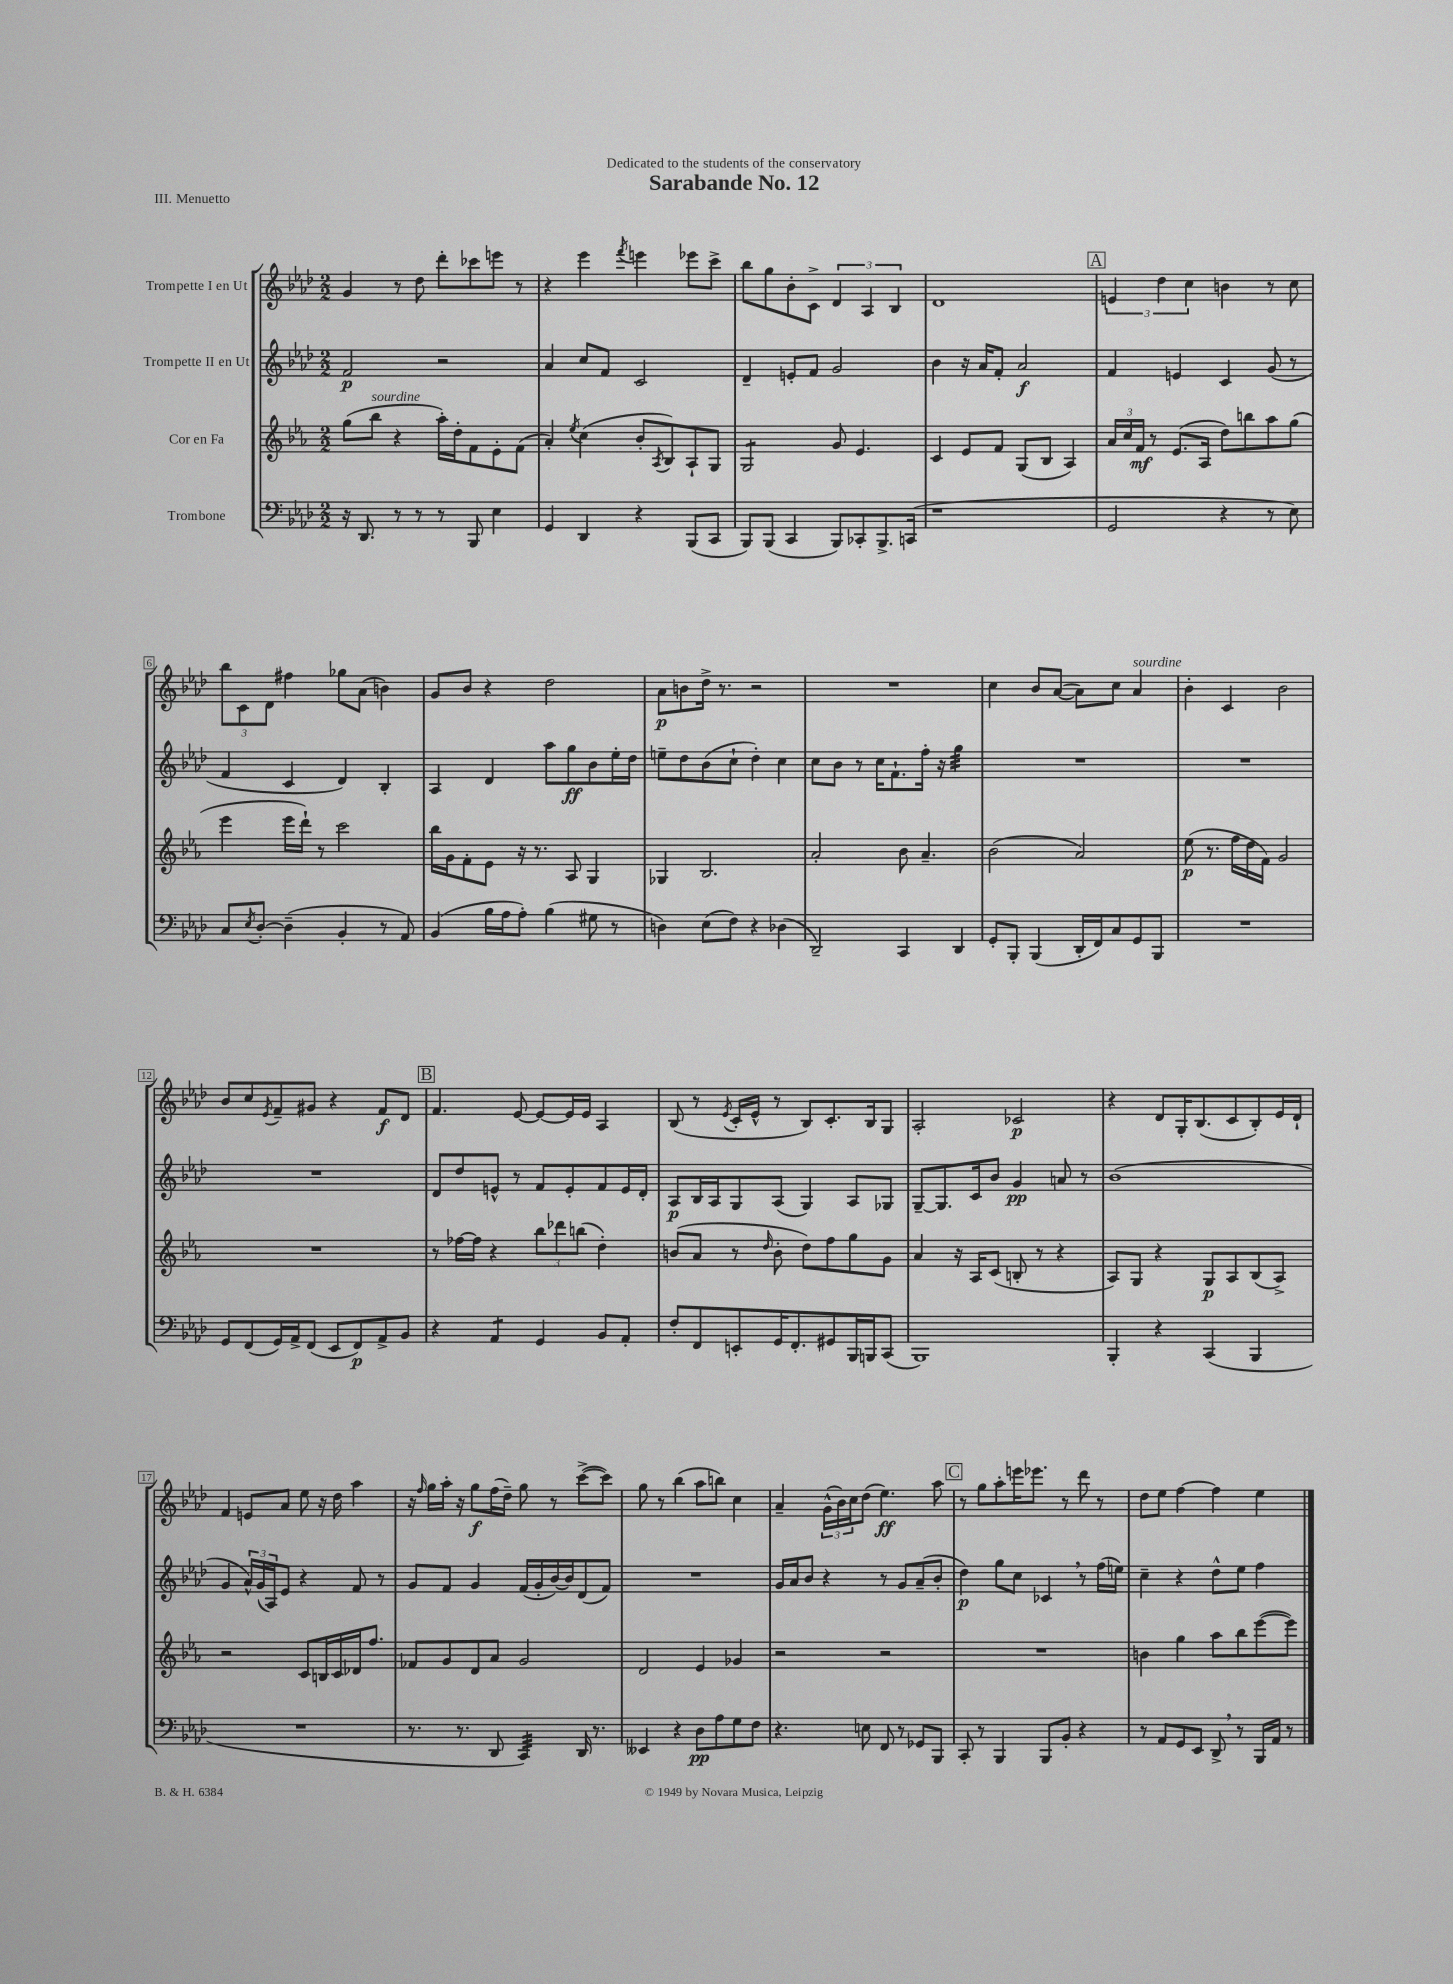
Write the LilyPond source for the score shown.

\header { title = "Sarabande No. 12" dedication = "Dedicated to the students of the conservatory" piece = "III. Menuetto" }
<<
\new StaffGroup <<
\new Staff = "s0" \with { instrumentName = "Trompette I en Ut" } {
    \clef treble \key aes \major \numericTimeSignature \time 2/2
    g'4 r8 des''8 des'''8-. ces'''8 e'''8 r8 |
    r4 ees'''4 \acciaccatura { f'''8 } e'''4 ees'''8 c'''8-> |
    bes''8 g''8 bes'8-. c'8-> \tuplet 3/2 { des'4 aes4 bes4 } |
    des'1 |
    \mark \markup { \box "A" } \tuplet 3/2 { e'4 des''4 c''4 } b'4 r8 c''8 |
    \tuplet 3/2 { bes''8 c'8 des'8 } fis''4 ges''8 aes'8( b'4) |
    g'8 bes'8 r4 des''2 |
    aes'8\p b'8 des''16-> r8. r2 |
    R1 |
    c''4 bes'8 aes'8~( aes'8) c''8 aes'4^\markup { \italic "sourdine" } |
    bes'4-. c'4 bes'2 |
    bes'8 c''8 \acciaccatura { ees'8 } f'8-- gis'8 r4 f'8\f des'8 |
    \mark \markup { \box "B" } f'4. ees'8~ ees'8~ ees'16 ees'16 aes4 |
    bes8( r8 \acciaccatura { ees'8 } c'16-. ees'16-^ r8 bes8) c'8.-. bes16 g8 |
    aes2-. ces'2\p |
    r4 des'8 g16-. bes8.( c'8 bes8-.) ees'16 des'16-! |
    f'4 e'8 aes'8 ees''8 r16 des''16 aes''4 |
    r16 \grace { f''16 } g''16 aes''16-. r16 g''8\f f''16( des''16--) g''8 r8 c'''8~->( c'''8) |
    g''8 r8 bes''4( aes''8 b''8) c''4 |
    aes'4-- \tuplet 3/2 { g'16-^( bes'16) c''16 } des''8( ees''4.\ff) aes''8 |
    \mark \markup { \box "C" } r8 g''8 aes''8-. e'''16 ees'''8. r8 des'''8 r8 |
    des''8 ees''8 f''4~ f''4 ees''4 \bar "|." |
}
\new Staff = "s1" \with { instrumentName = "Trompette II en Ut" } {
    \clef treble \key aes \major \numericTimeSignature \time 2/2
    f'2\p r2 |
    aes'4 c''8 f'8 c'2 |
    des'4-- e'8-. f'8 g'2 |
    bes'4 r16 aes'16 f'8-. aes'2\f |
    \mark \markup { \box "A" } f'4 e'4 c'4 g'8( r8 |
    f'4 c'4 des'4) bes4-. |
    aes4 des'4 aes''8 g''8\ff bes'8 ees''16-. des''16 |
    e''8-- des''8 bes'8( c''8-! des''4-.) c''4 |
    c''8 bes'8 r8 c''16 f'8.-! f''16-. r16 g''4:32 |
    R1 |
    R1 |
    R1 |
    \mark \markup { \box "B" } des'8 des''8 e'8-^ r8 f'8 e'8-. f'8 e'16 des'16-. |
    aes8\p bes16 aes16 g8 aes8( g4) aes8 ges8 |
    g8~-- g8. c'16 bes'8 g'4\pp a'8 r8 |
    bes'1( |
    g'4 \tuplet 3/2 { aes'16-^) g'16( aes16) } ees'8 r4 f'8 r8 |
    g'8 f'8 g'4 f'16( g'16-. bes'16~) bes'16 des'8( f'8) |
    R1 |
    g'16 aes'16 bes'8 r4 r8 g'8 aes'8--( bes'8-. |
    \mark \markup { \box "C" } des''4\p) g''8 c''8 ces'4 \breathe r8 f''16( e''16) |
    c''4-- r4 des''8-^ ees''8 f''4 \bar "|." |
}
\new Staff = "s2" \with { instrumentName = "Cor en Fa" } {
    \clef treble \key ees \major \numericTimeSignature \time 2/2
    g''8( bes''8^\markup { \italic "sourdine" } r4 aes''16-.) d''16-. f'8 ees'8-. f'8( |
    aes'4-.) \acciaccatura { ees''8 } c''4( bes'8-. \acciaccatura { aes8 } bes8) aes8-! g8 |
    g2:8 g'8 ees'4. |
    c'4 ees'8 f'8 g8( bes8 aes4) |
    \mark \markup { \box "A" } \tuplet 3/2 { aes'16 c''16 f'16\mf } r8 ees'8.( aes16 d''8) b''8 aes''8 g''8( |
    ees'''4 ees'''16 d'''16-!) r8 c'''2 |
    bes''16 g'16 f'8-. ees'8 r16 r8. aes8 g4 |
    ges4 bes2. |
    aes'2-. bes'8 aes'4.-- |
    bes'2( aes'2) |
    ees''8\p( r8. f''16 d''16 f'16) g'2 |
    R1 |
    \mark \markup { \box "B" } r8 fes''16~ fes''16 r4 \tuplet 3/2 { bes''8 des'''8 b''8( } d''4-.) |
    b'8( aes'8 r8 \grace { d''16 } b'8-. d''8) f''8 g''8 g'8 |
    aes'4 r16 aes16 c'8( b8-. r8 r4 |
    aes8) g8 r4 g8\p aes8 bes8( aes8->) |
    r2 c'8 b16 c'16 des'16 f''8. |
    fes'8 g'8 d'8 aes'8 g'2 |
    d'2 ees'4 ges'4 |
    r2 r2 |
    \mark \markup { \box "C" } R1 |
    b'4 g''4 aes''8 bes''8 ees'''8~( ees'''8) \bar "|." |
}
\new Staff = "s3" \with { instrumentName = "Trombone" } {
    \clef bass \key aes \major \numericTimeSignature \time 2/2
    r16 des,8. r8 r8 r8 bes,,8 ees4 |
    g,4 des,4 r4 bes,,8( c,8 |
    bes,,8) bes,,8( c,4 bes,,8) ces,8-. bes,,8.-> c,16( |
    r1 |
    \mark \markup { \box "A" } g,2 r4 r8 ees8) |
    c8 \acciaccatura { ees8 } des8~-. des4--( bes,4-. r8 aes,8) |
    bes,4( bes16 aes16 aes8-.) bes4( gis8 r8 |
    d4) ees8( f8) r4 des4( |
    des,2--) c,4 des,4 |
    g,8-. bes,,8-. bes,,4( des,16-. f,16) c8 g,8 bes,,8 |
    R1 |
    g,8 f,8( g,16) aes,16-> f,8( ees,8 f,8\p) aes,8-> bes,8 |
    \mark \markup { \box "B" } r4 aes,4:8 g,4 bes,8 aes,8-. |
    f8-. f,8 e,8-. g,16 f,8.-. gis,8 bes,,16 b,,16 c,8( |
    bes,,1) |
    bes,,4-. r4 c,4( bes,,4 |
    R1 |
    r8. r8. des,8 c,4:32) des,16 r8. |
    eeses,4 r4 des8\pp aes8 g8 f8 |
    r4. e8 f,8 r8 ges,8 bes,,8 |
    \mark \markup { \box "C" } c,8-. r8 bes,,4 bes,,8 bes,8-. r4 |
    r8 aes,8 g,8 ees,8 des,8-> \breathe r8 bes,,16 aes,16 r8 \bar "|." |
}
>>
>>
\layout { \context { \Score \override BarNumber.stencil = #(make-stencil-boxer 0.1 0.3 ly:text-interface::print) } }
